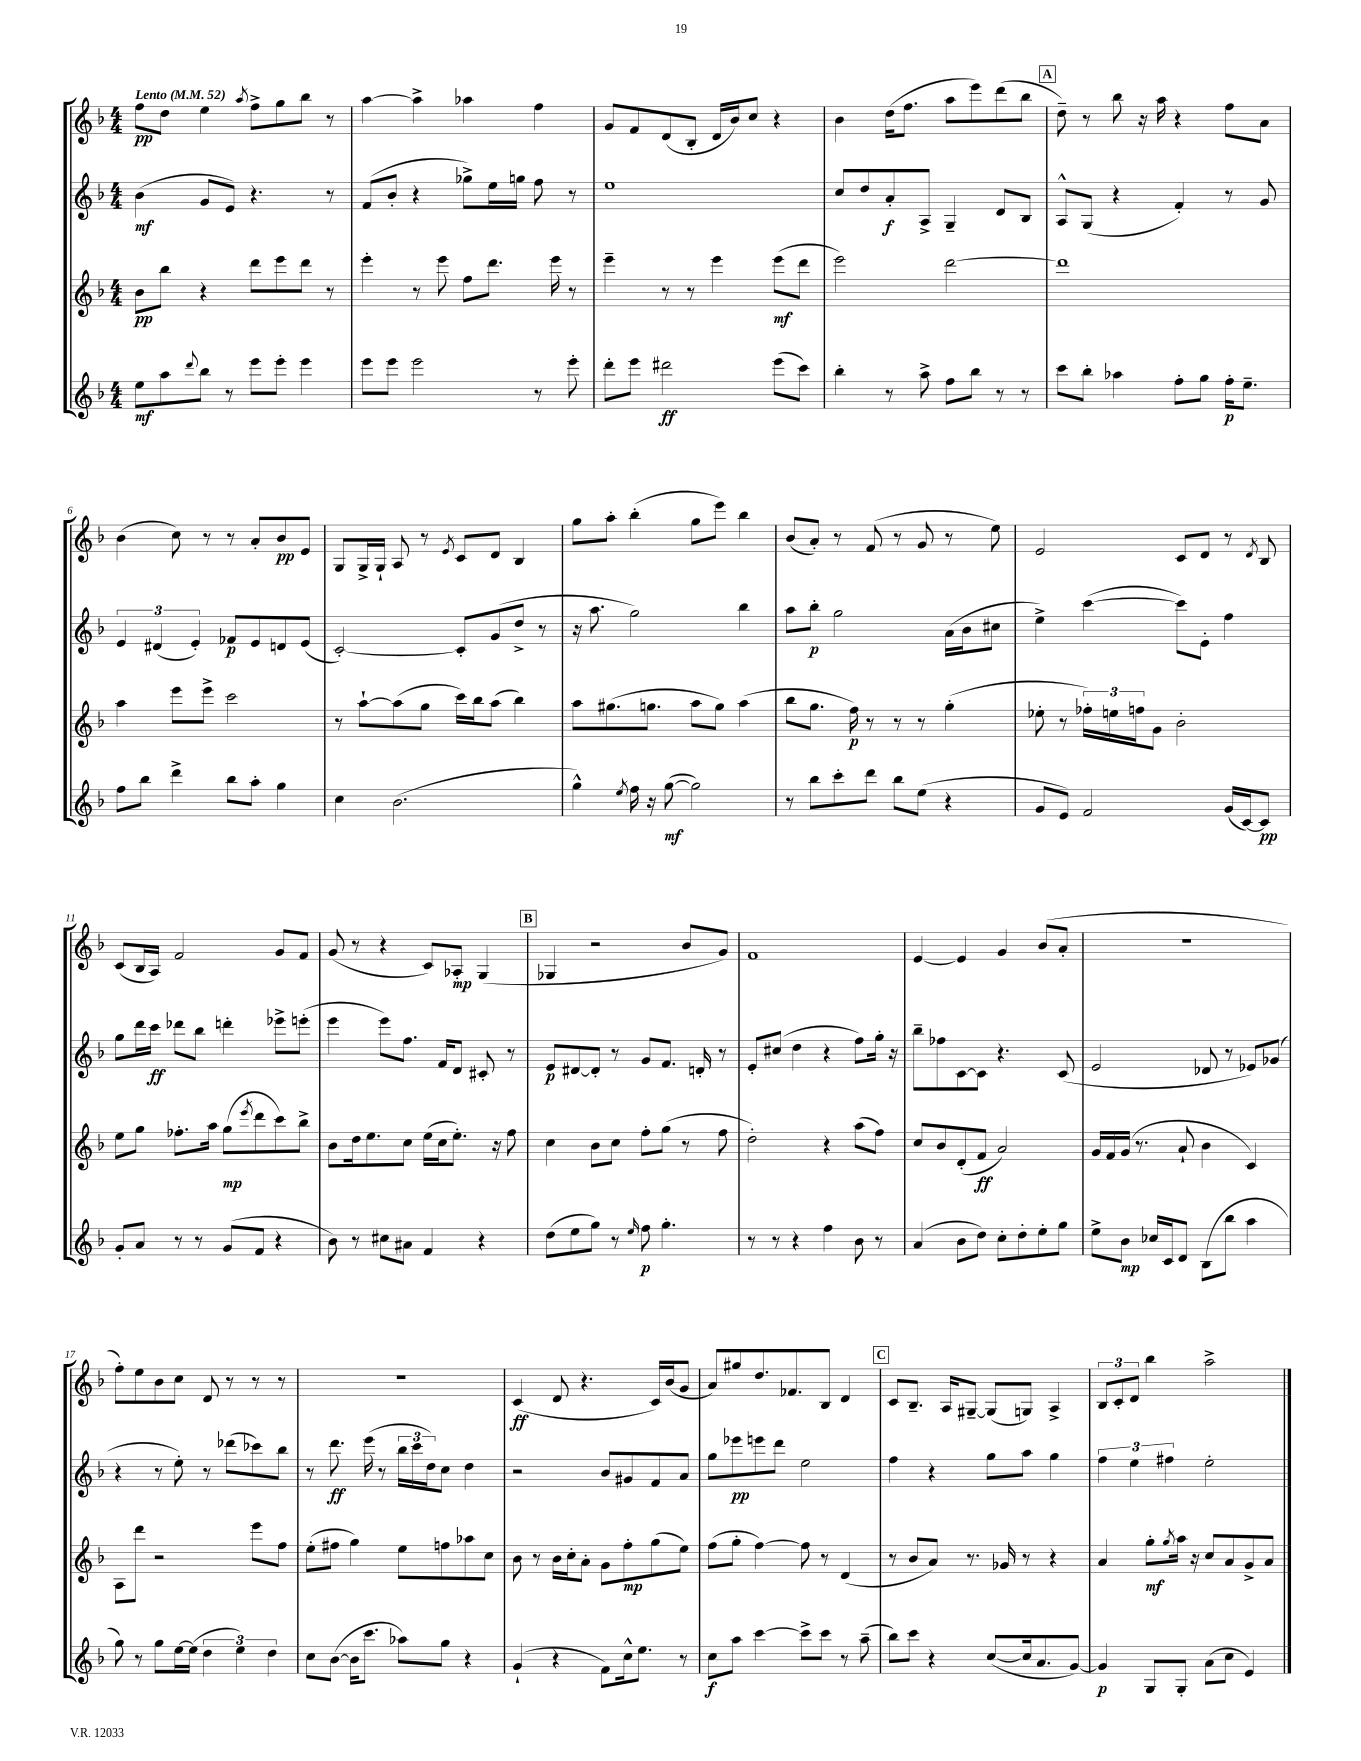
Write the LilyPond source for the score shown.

<<
\new StaffGroup <<
\new Staff = "s0" {
    \clef treble \key f \major \numericTimeSignature \time 4/4 \tempo "Lento" 4 = 52
    f''8\pp d''8 e''4 \acciaccatura { a''8 } f''8-> g''8 bes''8 r8 |
    a''4~ a''4-> aes''4 f''4 |
    g'8 f'8 d'8( bes8-. d'16 bes'16) c''8 r4 |
    bes'4 d''16( f''8. a''8 e'''8) d'''8( bes''8 |
    \mark \markup { \box "A" } d''8--) r8 bes''8 r16 a''16 r4 f''8 a'8 |
    bes'4( c''8) r8 r8 a'8-. bes'8\pp e'8 |
    g8 g16-> g16-! a8 r8 \acciaccatura { e'8 } c'8 d'8 bes4 |
    g''8 a''8-. bes''4-.( g''8 e'''8) bes''4 |
    bes'8( a'8-.) r8 f'8( r8 g'8 r8 e''8) |
    e'2 c'8 d'8 r8 \acciaccatura { d'8 } bes8 |
    c'8( bes16 a16) f'2 g'8 f'8 |
    g'8( r8 r4 c'8) aes8-.\mp g4( |
    \mark \markup { \box "B" } ges4 r2 bes'8 g'8) |
    f'1 |
    e'4~ e'4 g'4 bes'8( a'8-. |
    R1 |
    f''8-.) e''8 bes'8 c''8 d'8 r8 r8 r8 |
    R1 |
    c'4\ff( d'8 r4. c'16) bes'16( g'8 |
    a'8) gis''8 d''8. fes'8. bes8 d'4 |
    \mark \markup { \box "C" } c'8 bes8.-- a16 gis8~-- gis8( g8) a4-> |
    \tuplet 3/2 { bes8 c'8-. d'8 } bes''4 a''2-> \bar "|." |
}
\new Staff = "s1" {
    \clef treble \key f \major \numericTimeSignature \time 4/4
    bes'4\mf( g'8 e'8) r4. r8 |
    f'8( bes'8-. r4 ges''8->) e''16 g''16 f''8 r8 |
    e''1 |
    c''8 d''8 a'8-.\f a8-> g4-- d'8 bes8 |
    \mark \markup { \box "A" } a8-^ g8( r4 f'4-.) r8 g'8 |
    \tuplet 3/2 { e'4 dis'4( e'4-.) } fes'8\p e'8 d'8 e'8( |
    c'2~-.) c'8-. g'8( d''8-> r8 |
    r16 a''8. g''2) bes''4 |
    a''8 bes''8-.\p g''2 a'16( bes'16 cis''8 |
    e''4->) c'''4~( c'''8) e'8-. f''4 |
    g''8 d'''16 c'''16\ff des'''8 bes''8 d'''4-. ees'''8-> e'''8-.( |
    e'''4 e'''8) f''8. f'16 d'8 cis'8-. r8 |
    \mark \markup { \box "B" } e'8\p dis'8~ dis'8-. r8 g'8 f'8. d'16-. r8 |
    e'8-. cis''8( d''4 r4 f''8) g''16-. r16 |
    bes''8-- fes''8 c'8~ c'8 r4. c'8( |
    e'2 des'8 r8 ees'8) ges'8( |
    r4 r8 e''8-.) r8 des'''8( ces'''8) bes''8 |
    r8 d'''8.\ff e'''16( r8 \tuplet 3/2 { bes''16 c'''16 d''16) } c''8 d''4 |
    r2 bes'8 gis'8 f'8 a'8 |
    g''8 ees'''8\pp e'''8 d'''8 e''2 |
    \mark \markup { \box "C" } f''4 r4 g''8 a''8 g''4 |
    \tuplet 3/2 { f''4 e''4 fis''4 } e''2-. \bar "|." |
}
\new Staff = "s2" {
    \clef treble \key f \major \numericTimeSignature \time 4/4
    bes'8\pp bes''8 r4 d'''8 e'''8 d'''8 r8 |
    e'''4-. r8 e'''8 f''8 d'''8. e'''16 r8 |
    e'''4-- r8 r8 e'''4 e'''8\mf( d'''8 |
    e'''2) d'''2~ |
    \mark \markup { \box "A" } d'''1 |
    a''4 e'''8 e'''8-> c'''2 |
    r8 a''8~-! a''8( g''8 c'''16) bes''16 a''8( bes''4) |
    a''8 gis''8.( g''8. a''8 g''8) a''4( |
    bes''8 g''8. f''16\p) r8 r8 r8 g''4-.( |
    ees''8-. r8 \tuplet 3/2 { fes''16-.) e''16 f''16 } g'8 bes'2-. |
    e''8 g''8 fes''8.-. a''16 g''8\mp( \acciaccatura { e'''8 } d'''8 c'''8) bes''8-> |
    bes'8 d''16 e''8. c''8 e''16( c''16 e''8.-.) r16 f''8 |
    \mark \markup { \box "B" } c''4 bes'8 c''8 f''8-. g''8( r8 f''8 |
    d''2-.) r4 a''8( f''8) |
    c''8 bes'8 d'8-.( f'8\ff a'2) |
    g'16 f'16 g'16( r8. a'8-! bes'4 c'4) |
    a8 d'''8 r2 e'''8 f''8 |
    e''8-.( fis''8 g''4) e''8 f''8 aes''8 c''8 |
    bes'8 r8 bes'16 c''16-. a'8-. g'8 f''8-.\mp g''8( e''8) |
    f''8( g''8-. f''4~) f''8 r8 d'4( |
    \mark \markup { \box "C" } r8 bes'8 a'8) r8. ges'16 r8 r4 |
    a'4 g''8-.\mf \acciaccatura { g''8 } a''16 r16 c''8 a'8 g'8-> a'8 \bar "|." |
}
\new Staff = "s3" {
    \clef treble \key f \major \numericTimeSignature \time 4/4
    e''8\mf a''8 \appoggiatura { d'''8 } bes''8 r8 e'''8 e'''8-. e'''4 |
    e'''8 e'''8 e'''2 r8 e'''8-. |
    d'''8-. e'''8 dis'''2\ff e'''8( c'''8) |
    bes''4-. r8 a''8-> f''8 bes''8 r8 r8 |
    \mark \markup { \box "A" } c'''8 bes''8-. aes''4 f''8-. g''8 f''16-.\p e''8.-- |
    f''8 bes''8 d'''4-> bes''8 a''8-. g''4 |
    c''4 bes'2.( |
    g''4-^) \acciaccatura { e''8 } f''16 r16 g''8~\mf( g''2) |
    r8 bes''8 c'''8-. d'''8 bes''8 e''8( r4 |
    g'8 e'8) f'2 g'16( c'16~) c'8\pp |
    g'8-. a'8 r8 r8 g'8( f'8 r4 |
    bes'8) r8 cis''8 ais'8 f'4 r4 |
    \mark \markup { \box "B" } d''8( e''8 g''8) r8 \grace { e''16 } f''8\p g''4.-. |
    r8 r8 r4 f''4 bes'8 r8 |
    a'4( bes'8 d''8) c''8-. d''8-. e''8-. g''8 |
    e''8-> bes'8\mp ces''16 c'16 d'8 bes8( bes''8 a''4 |
    g''8) r8 g''8 e''16~ e''16( \tuplet 3/2 { d''4 e''4) d''4 } |
    c''8 bes'8~( bes'16 c'''8. aes''8) g''8 r4 |
    g'4-!( r4 f'8) c''16-^ e''8. r8 |
    c''8\f a''8 c'''4~ c'''8-> c'''8 r8 a''8--( |
    \mark \markup { \box "C" } bes''8) c'''8 r4 c''8~( c''16 a'8. g'8~) |
    g'4\p g8 g8-. a'8( c''8 e'4) \bar "|." |
}
>>
>>
